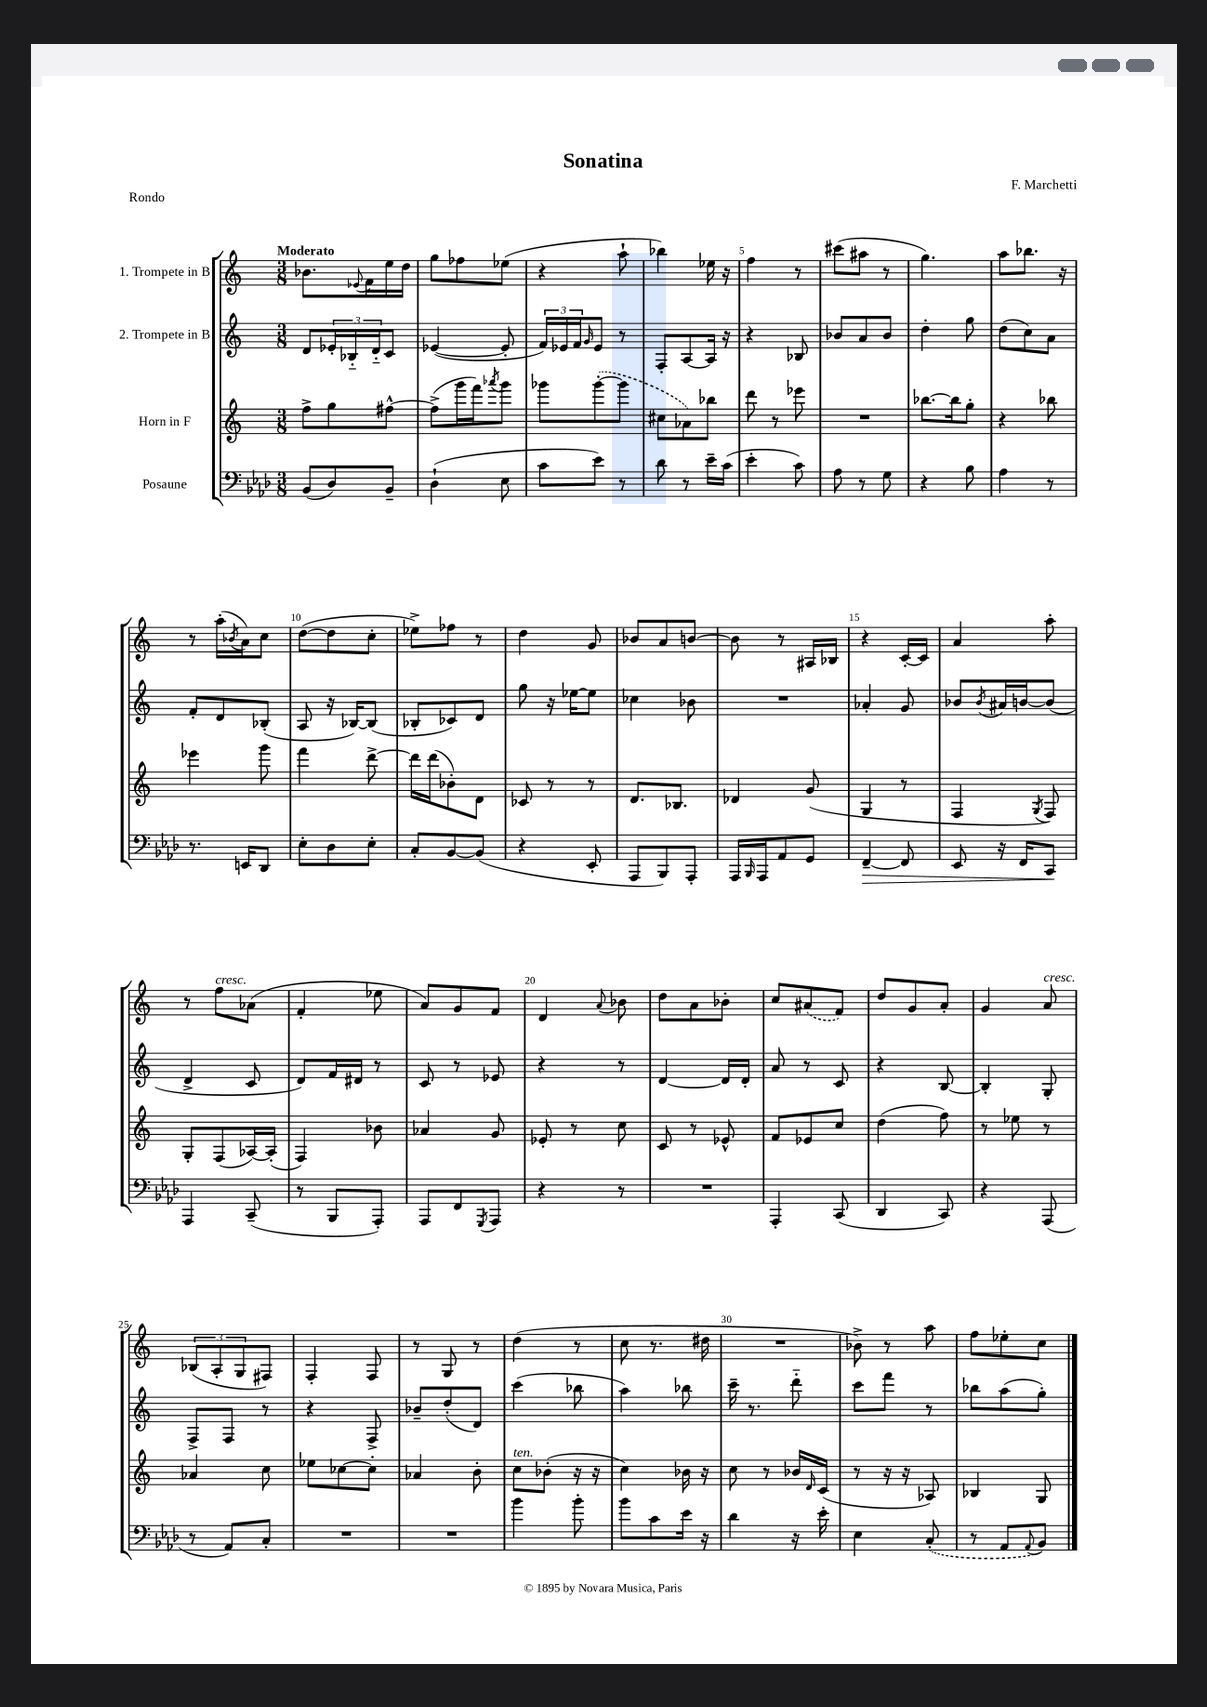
\header { title = "Sonatina" composer = "F. Marchetti" piece = "Rondo" }
<<
\new StaffGroup <<
\new Staff = "s0" \with { instrumentName = "1. Trompete in B" } {
    \clef treble \key c \major \numericTimeSignature \time 3/8 \tempo "Moderato"
    bes'8. \appoggiatura { ees'8 } f'16 e''16 d''16 |
    g''8 fes''8 ees''8( |
    r4 a''8-! |
    bes''4) ees''16 r16 |
    f''4 r8 |
    cis'''8( ais''8 r8 |
    g''4.) |
    a''8 bes''8. r16 |
    r8 a''16-.( \acciaccatura { bes'8 } a'16) c''8 |
    d''8~( d''8 c''8-. |
    ees''8->) fes''8 r8 |
    d''4 g'8 |
    bes'8 a'8 b'8~ |
    b'8 r8 ais16 bes16 |
    r4 c'16~-. c'16 |
    a'4 a''8-. |
    r8 f''8^\markup { \italic "cresc." } aes'8( |
    f'4-. ees''8 |
    a'8) g'8 f'8 |
    d'4 \appoggiatura { a'8 } bes'8 |
    d''8 a'8 bes'8-. |
    c''8 \once \slurDashed ais'8( f'8) |
    d''8 g'8 a'8-. |
    g'4 a'8^\markup { \italic "cresc." } |
    \tuplet 3/2 { bes8( a8-. g8 } fis8) |
    f4-. f8 |
    r8 g8 r8 |
    d''4( r8 |
    c''8 r8. dis''16 |
    R4. |
    bes'8->) r8 a''8 |
    f''8 ees''8-. c''8 \bar "|." |
}
\new Staff = "s1" \with { instrumentName = "2. Trompete in B" } {
    \clef treble \key c \major \numericTimeSignature \time 3/8
    d'8 \tuplet 3/2 { ees'16-. bes16-_ d'16-_ } c'8 |
    ees'4~( ees'8-. |
    \tuplet 3/2 { f'16) ees'16 f'16 } \grace { g'16 } ees'8 r8 |
    f8-. a8~ a16 r16 |
    r4 bes8 |
    bes'8 a'8 bes'8 |
    d''4-. g''8 |
    d''8( c''8) a'8 |
    f'8-. d'8 bes8-.( |
    a8 r16 bes16~) bes8( |
    bes8-. ces'8) d'8 |
    g''8 r16 ees''16~ ees''8 |
    ces''4 bes'8 |
    R4. |
    aes'4-. g'8 |
    bes'8 \acciaccatura { bes'8 } ais'16 b'16~ b'8( |
    d'4-> c'8 |
    d'8) f'16 dis'16 r8 |
    c'8 r8 ees'8 |
    r4 r8 |
    d'4~ d'16 d'16-. |
    a'8 r8 c'8 |
    r4 b8~ |
    b4-. g8-. |
    f8-> f8 r8 |
    r4 f8-> |
    bes'8-- d''8-.( d'8) |
    c'''4( bes''8 |
    a''4) bes''8 |
    c'''16-- r8. d'''8-_ |
    c'''8 f'''8 r8 |
    bes''8 a''8( g''8-.) \bar "|." |
}
\new Staff = "s2" \with { instrumentName = "Horn in F" } {
    \clef treble \key c \major \numericTimeSignature \time 3/8
    f''8-> g''8 fis''8~-^ |
    fis''8->( g'''16 f'''16) \acciaccatura { aes'''8 } g'''8 |
    ges'''8 \once \slurDashed ges'''8~-.( ges'''8 |
    cis''8 aes'8) bes''8 |
    d'''8 r8 ees'''8 |
    R4. |
    bes''8.~ bes''16 g''8-. |
    r4 bes''8 |
    ees'''4 g'''8 |
    f'''4 d'''8~-> |
    d'''16 d'''16( bes'8-.) d'8 |
    ces'8 r8 r8 |
    d'8. bes8. |
    des'4 g'8( |
    g4 r8 |
    f4 \acciaccatura { g8 } f8) |
    g8-. f8( aes16~) aes16-.( |
    f4) bes'8 |
    aes'4 g'8 |
    ees'8-. r8 c''8 |
    c'8 r8 ees'8-^ |
    f'8 ees'8 c''8 |
    d''4( f''8) |
    r8 ees''8 r8 |
    aes'4 c''8 |
    ees''8 ces''8~ ces''8-. |
    aes'4 b'8-. |
    c''8^\markup { \italic "ten." } bes'8-.( r16 r16 |
    c''4) bes'16 r16 |
    c''8 r8 bes'16 \grace { d'16 } c'16( |
    r8 r16 r16 aes8) |
    bes4 g8 \bar "|." |
}
\new Staff = "s3" \with { instrumentName = "Posaune" } {
    \clef bass \key aes \major \numericTimeSignature \time 3/8
    bes,8( des8) bes,8-- |
    des4-!( ees8 |
    c'8 ees'8) r8 |
    des'8 r8 ees'16-- c'16( |
    ees'4-. c'8) |
    aes8 r8 g8 |
    r4 bes8 |
    aes4 r8 |
    r8. e,16 des,8 |
    ees8-. des8 ees8-. |
    c8-. bes,8~ bes,8( |
    r4 ees,8-. |
    aes,,8 bes,,8) aes,,8-. |
    aes,,16 \grace { bes,,16 } aes,,16 aes,8 g,8 |
    f,4~--\> f,8 |
    ees,8 r16 f,16 c,8\! |
    aes,,4 c,8--( |
    r8 bes,,8 aes,,8-.) |
    aes,,8 f,8 \acciaccatura { g,,8 } aes,,8 |
    r4 r8 |
    R4. |
    aes,,4-. c,8( |
    des,4 c,8) |
    r4 aes,,8( |
    r8 aes,8) c8-. |
    R4. |
    R4. |
    bes'4 bes'8-. |
    bes'8 c'8 ees'16 r16 |
    des'4 r16 ees'16-. |
    ees4 \once \slurDashed c8-.( |
    r8 aes,8 \appoggiatura { aes,8 } bes,8) \bar "|." |
}
>>
>>
\layout { \context { \Score \override BarNumber.break-visibility = ##(#f #t #t) barNumberVisibility = #(every-nth-bar-number-visible 5) } }
